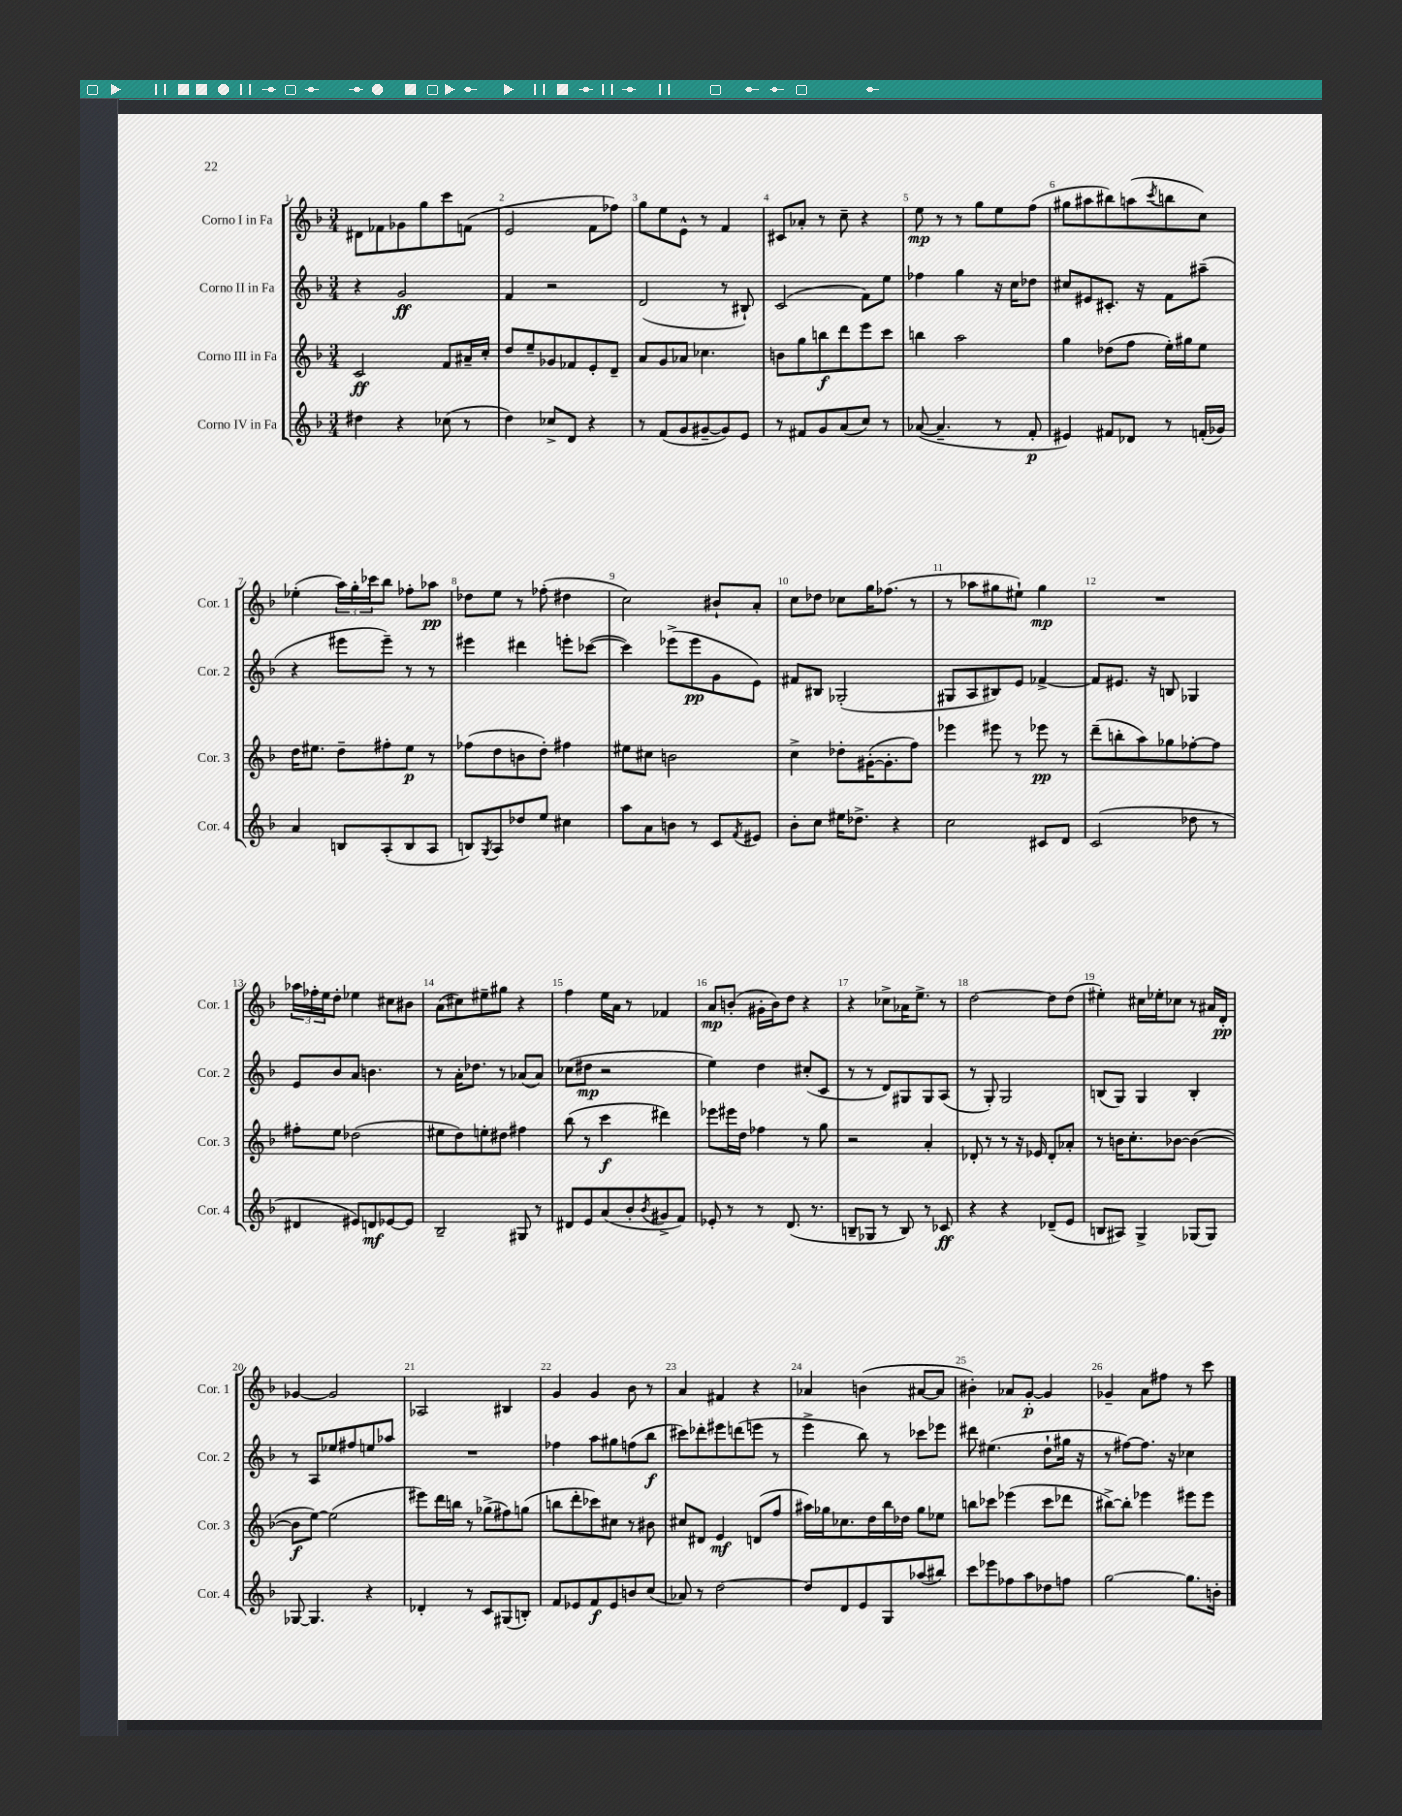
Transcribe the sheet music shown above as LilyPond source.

<<
\new StaffGroup <<
\new Staff = "s0" \with { instrumentName = "Corno I in Fa" shortInstrumentName = "Cor. 1" } {
    \clef treble \key f \major \numericTimeSignature \time 3/4
    dis'8 fes'8 ges'8 g''8 c'''8 f'8( |
    e'2 f'8 fes''8) |
    g''8 e''8 e'8-^ r8 f'4 |
    cis'8 aes'8-. r8 c''8-- r4 |
    e''8\mp r8 r8 g''8 e''8 f''8( |
    gis''8 ais''8 bis''8) a''8( \acciaccatura { c'''8 } b''8 c''8) |
    ees''4-.( \tuplet 3/2 { a''16) g''16-. ces'''16 } bes''8 fes''8-. aes''8\pp |
    des''8 e''8 r8 fes''8-.( dis''4 |
    c''2) bis'8-! a'8-. |
    c''8 des''8 ces''8 g''16 fes''8.( r8 |
    r8 aes''8 gis''8 eis''8-!) gis''4\mp |
    R2. |
    \tuplet 3/2 { aes''16 fes''16-. e''16 } d''8-. ees''4 cis''8 bis'8 |
    a'8( cis''8) eis''8-- gis''8 r4 |
    f''4 e''16 a'16 r8 fes'4 |
    a'8\mp b'8-.( gis'16-. b'16) d''8 r4 |
    r4 ces''8-> aes'16 e''8.-> r8 |
    d''2~ d''8 d''8( |
    eis''4-.) cis''16 ees''16-. ces''8 r8 ais'16 d'16-.\pp |
    ges'4~ ges'2 |
    aes2 bis4 |
    g'4 g'4 bes'8 r8 |
    a'4 fis'4 r4 |
    aes'4 b'4( ais'8~ ais'8 |
    bis'4-.) aes'8 g'8~-.\p g'4 |
    ges'4-- a'8 fis''8 r8 c'''8 \bar "|." |
}
\new Staff = "s1" \with { instrumentName = "Corno II in Fa" shortInstrumentName = "Cor. 2" } {
    \clef treble \key f \major \numericTimeSignature \time 3/4
    r4 g'2\ff |
    f'4 r2 |
    d'2( r8 bis8-!) |
    c'2( f'8) e''8 |
    fes''4 g''4 r16 c''16 des''8 |
    cis''8 eis'8 cis'8.-. r16 f'8 ais''8--( |
    r4 eis'''8 eis'''8--) r8 r8 |
    eis'''4 dis'''4 e'''8-. ces'''8~( |
    ces'''4) ees'''8->( ees'''8\pp g'8 e'8) |
    fis'8 bis8 ges2-.( |
    gis8 a8 bis8) e'8 fes'4~-> |
    fes'8 eis'8. r16 b8 ges4 |
    e'8 bes'8 a'8 b'4. |
    r8 a'16-. des''8. r8 aes'8( aes'8) |
    ces''8( dis''8\mp r2 |
    e''4) d''4 cis''8-.( c'8 |
    r8 r8 d'8) gis8 gis8 a8( |
    r8 g8-.) g2 |
    b8( g8) g4 b4-. |
    r8 a8 ees''8 fis''8 e''8 aes''8 |
    R2. |
    fes''4 a''8 gis''8 f''8( bes''8\f |
    cis'''8) des'''8-. eis'''8 d'''8( e'''8 r8 |
    e'''4-> bes''8) r8 ces'''8 ees'''8 |
    dis'''8 eis''4.( d''8-! gis''16 r16 |
    r8 fis''8~) fis''8. r16 ces''4 \bar "|." |
}
\new Staff = "s2" \with { instrumentName = "Corno III in Fa" shortInstrumentName = "Cor. 3" } {
    \clef treble \key f \major \numericTimeSignature \time 3/4
    c'2\ff f'8 ais'16-- c''16-. |
    d''8 e''8-- ges'8 fes'8 e'8-. d'8-- |
    a'8 g'8 aes'8 ces''4. |
    b'8 g''8 b''8\f d'''8 e'''8 c'''8 |
    b''4 a''2 |
    g''4 des''8( f''8 e''16-.) gis''16 e''8 |
    d''16 eis''8. d''8-- fis''8-. eis''8\p r8 |
    fes''8( d''8 b'8 d''8-.) fis''4 |
    eis''8 cis''8 b'2 |
    c''4-> des''8-. gis'16~-.( gis'8.-. f''8) |
    ees'''4 eis'''8 r8 ees'''8\pp r8 |
    d'''8--( b''8-. a''8) ges''8 fes''8~-. fes''8 |
    fis''8-. e''8 des''2( |
    eis''8 d''8) e''8-. dis''8 fis''4 |
    bes''8( r8 c'''4\f dis'''4) |
    ees'''8 eis'''16 d''16 fes''4 r8 g''8 |
    r2 a'4-. |
    des'8-. r8 r8 r16 ees'16 des'8-. aes'8-. |
    r8 b'16 c''8.-. bes'8~ bes'4~( |
    bes'8\f e''8~) e''2( |
    eis'''8) d'''16 b''16 r8 ges''8->( fis''8) g''8( |
    b''8 d'''8-. ces'''8) cis''8 r8 bis'8 |
    cis''8 dis'8 e'4\mf d'8( f''8 |
    ais''16) ges''16 ces''8. d''16 bes''16 des''16 ges''8 ees''8 |
    b''8 ces'''8 ees'''4( ces'''8 des'''8 |
    bis''8~->) bis''8-. ees'''4 eis'''8 eis'''8 \bar "|." |
}
\new Staff = "s3" \with { instrumentName = "Corno IV in Fa" shortInstrumentName = "Cor. 4" } {
    \clef treble \key f \major \numericTimeSignature \time 3/4
    dis''4 r4 ces''8( r8 |
    d''4) ces''8-> d'8 r4 |
    r8 f'8( g'8 gis'8~-- gis'8) e'8 |
    r8 fis'8 g'8 a'8( c''8) r8 |
    aes'8~( aes'4.-- r8 f'8-.\p |
    eis'4) fis'8 des'8 r8 f'16-.( ges'16) |
    a'4 b8 a8-.( b8 a8 |
    b8) \acciaccatura { g8 } a8 des''8 e''8 cis''4 |
    a''8 a'8 b'8 r8 c'8 \acciaccatura { f'8 } eis'8 |
    bes'8-. c''8 eis''16 des''8.-> r4 |
    c''2 cis'8 d'8 |
    c'2( des''8 r8 |
    dis'4 eis'8) d'8\mf ees'8~ ees'8 |
    bes2-- gis8 r8 |
    dis'8 e'8 a'8( bes'8-. \acciaccatura { bes'8 } gis'8-> f'8) |
    ees'8-. r8 r8 d'8.( r8. |
    b8-- ges8 r8 b8) r8 ces'8\ff |
    r4 r4 des'8--( e'8 |
    b8 ais8) g4-> ges8( ges8) |
    ges8~ ges4. r4 |
    des'4-. r8 c'8 gis8( b8-.) |
    f'8 ees'8 f'8\f ees'8 b'8 c''8( |
    aes'8) r8 d''2~ |
    d''8 d'8 e'8 g8 aes''8( bis''8) |
    c'''8 ees'''8 fes''8 a''8 des''8 f''8 |
    g''2~ g''8. b'16-. \bar "|." |
}
>>
>>
\layout { \context { \Score \override BarNumber.break-visibility = ##(#f #t #t) barNumberVisibility = #all-bar-numbers-visible } }
